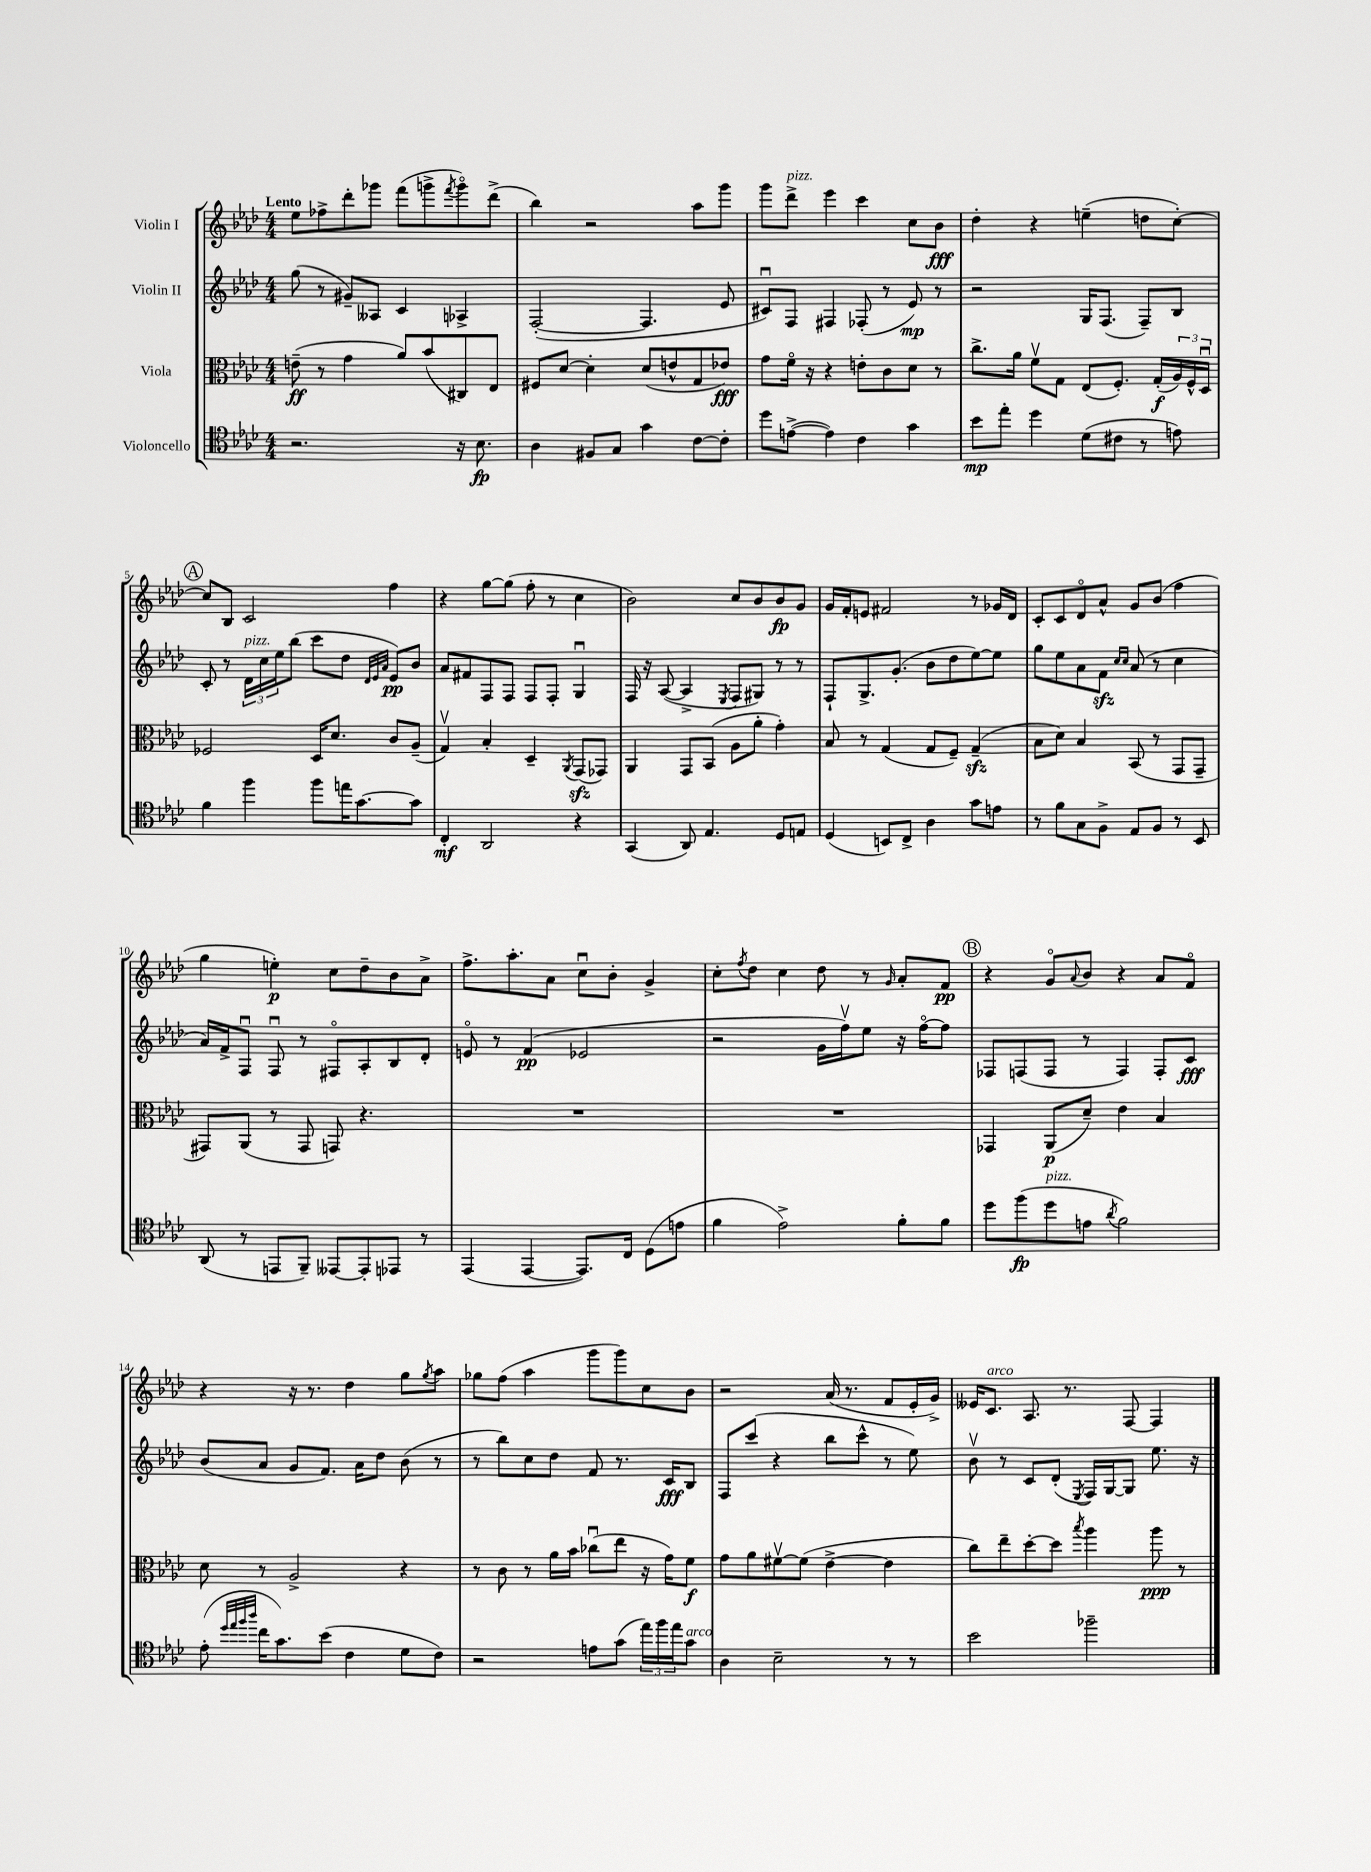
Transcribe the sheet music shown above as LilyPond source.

<<
\new StaffGroup <<
\new Staff = "s0" \with { instrumentName = "Violin I" } {
    \clef treble \key aes \major \numericTimeSignature \time 4/4 \tempo "Lento"
    ees''8 fes''8-> des'''8-. ges'''8 f'''8( g'''8-> \acciaccatura { f'''8 } g'''8\flageolet) des'''8->( |
    bes''4) r2 aes''8 g'''8 |
    g'''8 des'''8->^\markup { \italic "pizz." } ees'''4 c'''4 c''8 bes'8\fff |
    des''4-. r4 e''4--( d''8 c''8~-.) |
    \mark \markup { \circle "A" } c''8 bes8 c'2 f''4 |
    r4 g''8~ g''8( f''8-. r8 c''4 |
    bes'2) c''8 bes'8 bes'8\fp g'8 |
    g'16 f'16-. e'8 fis'2 r8 ges'16 des'16 |
    c'8-. c'8 des'8\flageolet aes'8-^ g'8 bes'8( f''4 |
    g''4 e''4-.\p) c''8 des''8-- bes'8 aes'8-> |
    f''8.-> aes''8.-. aes'8 c''8\downbow bes'8-. g'4-> |
    c''8-. \acciaccatura { f''8 } des''8 c''4 des''8 r8 \grace { g'16 } aes'8-. f'8\pp |
    \mark \markup { \circle "B" } r4 g'8\flageolet \appoggiatura { aes'8 } bes'8 r4 aes'8 f'8\flageolet |
    r4 r16 r8. des''4 g''8 \acciaccatura { g''8 } aes''8 |
    ges''8 f''8( aes''4 g'''8 g'''8) c''8 bes'8 |
    r2 aes'16( r8. f'8 ees'16-. g'16->) |
    eeses'16 c'8.^\markup { \italic "arco" } aes8. r8. f8~ f4 \bar "|." |
}
\new Staff = "s1" \with { instrumentName = "Violin II" } {
    \clef treble \key aes \major \numericTimeSignature \time 4/4
    g''8( r8 gis'8--) aeses8 c'4 aes4-> |
    f2~-.( f4. ees'8 |
    cis'8\downbow) f8 fis4 fes8-.( r8 ees'8\mp) r8 |
    r2 g16 f8.( f8--) bes8 |
    \mark \markup { \circle "A" } c'8-. r8 \tuplet 3/2 { des'16^\markup { \italic "pizz." } c''16 ees''16 } bes''8( c'''8 des''8 \grace { des'32 ees'32 aes'32 } ees'8\pp) bes'8 |
    aes'8 fis'8 f8 f8 f8 f8-. g4\downbow |
    f16 r16 aes8~( aes4-> \acciaccatura { ees8 } f8 gis8) r8 r8 |
    f8-! g8.-> g'8.-.( bes'8 des''8 ees''8~) ees''8 |
    g''8 ees''8 aes'8 f'8\sfz \grace { c''16 c''16 } aes'8( r8 c''4 |
    aes'16) f'16-> f8\downbow f8\downbow r8 fis8\flageolet aes8-. bes8 des'8-. |
    e'8\flageolet r8 f'4\pp( ees'2 |
    r2 g'16 f''16\upbow) ees''8 r16 f''16~\flageolet f''8 |
    \mark \markup { \circle "B" } fes8 f8( f8 r8 f4) f8-. c'8\fff |
    bes'8( aes'8 g'8 f'8.) aes'16 des''8 bes'8( r8 |
    r8 bes''8) c''8 des''8 f'8 r8. c'16\fff bes8 |
    f8 c'''8( r4 bes''8 c'''8-^ r8 ees''8) |
    bes'8\upbow r8 c'8 des'8-.( \acciaccatura { ees8 } f16) g16~ g8 ees''8. r16 \bar "|." |
}
\new Staff = "s2" \with { instrumentName = "Viola" } {
    \clef alto \key aes \major \numericTimeSignature \time 4/4
    e'8--\ff( r8 g'4 aes'8) bes'8( cis8) ees8 |
    fis8 des'8~ des'4-. des'8( e'8-^ g8 ees'8\fff) |
    g'8 f'16\flageolet r16 r4 e'8-. c'8 des'8 r8 |
    c''8.-> aes'16 f'8\upbow g8 ees8( f8.-.) g16-.\f( \tuplet 3/2 { aes16) f16-^ des16\downbow } |
    \mark \markup { \circle "A" } fes2 des16 des'8. c'8 aes8--( |
    g4\upbow) bes4-. des4-- \acciaccatura { aes,8 } g,8\sfz( ges,8) |
    aes,4 g,8 bes,8( aes8 aes'8-. g'4-.) |
    bes8 r8 g4( g8 f8--) g4--\sfz( |
    bes8 des'8) bes4 bes,8( r8 g,8 g,8-- |
    gis,8) aes,8( r8 gis,8 g,8) r4. |
    R1 |
    R1 |
    \mark \markup { \circle "B" } ges,4 aes,8\p( des'8--) ees'4 bes4 |
    des'8 r8 aes2-> r4 |
    r8 c'8 r8 aes'16 bes'16 ces''8\downbow( ees''8 r16 g'16) f'8\f |
    g'8 aes'8 fis'8~\upbow fis'8( ees'4~-> ees'4 |
    c''8) ees''8-- des''8~-. des''8 \acciaccatura { bes''8 } aes''4 aes''8\ppp r8 \bar "|." |
}
\new Staff = "s3" \with { instrumentName = "Violoncello" } {
    \clef tenor \key aes \major \numericTimeSignature \time 4/4
    r2. r16 bes8.\fp |
    aes4 fis8 g8 g'4 c'8~ c'8-. |
    des''8 e'8~->( e'4) c'4 g'4 |
    bes'8\mp ees''8-. des''4 des'8( cis'8 r8 e'8) |
    \mark \markup { \circle "A" } f'4 f''4 f''8 e''16 g'8.~ g'8 |
    c4-.\mf aes,2 r4 |
    g,4( aes,8) ees4. des8 e8 |
    des4( b,8) c8-> aes4 g'8 e'8 |
    r8 f'8 g8 f8-> ees8 f8 r8 bes,8 |
    aes,8( r8 e,8 f,8--) eeses,8~ eeses,8-. ees,8 r8 |
    ees,4( ees,4~ ees,8.) c16 des8( e'8 |
    f'4 ees'2->) f'8-. f'8 |
    \mark \markup { \circle "B" } des''8 f''8\fp( des''8^\markup { \italic "pizz." } e'8 \acciaccatura { aes'8 } f'2) |
    ees'8-.( \grace { des''32 ees''32 f''32 aes''32 } c''16 g'8.) bes'8( c'4 des'8 c'8) |
    r2 e'8 g'8( \tuplet 3/2 { ees''16) f''16 ees''16 } g'8^\markup { \italic "arco" } |
    aes4 bes2-- r8 r8 |
    bes'2 fes''2-- \bar "|." |
}
>>
>>
